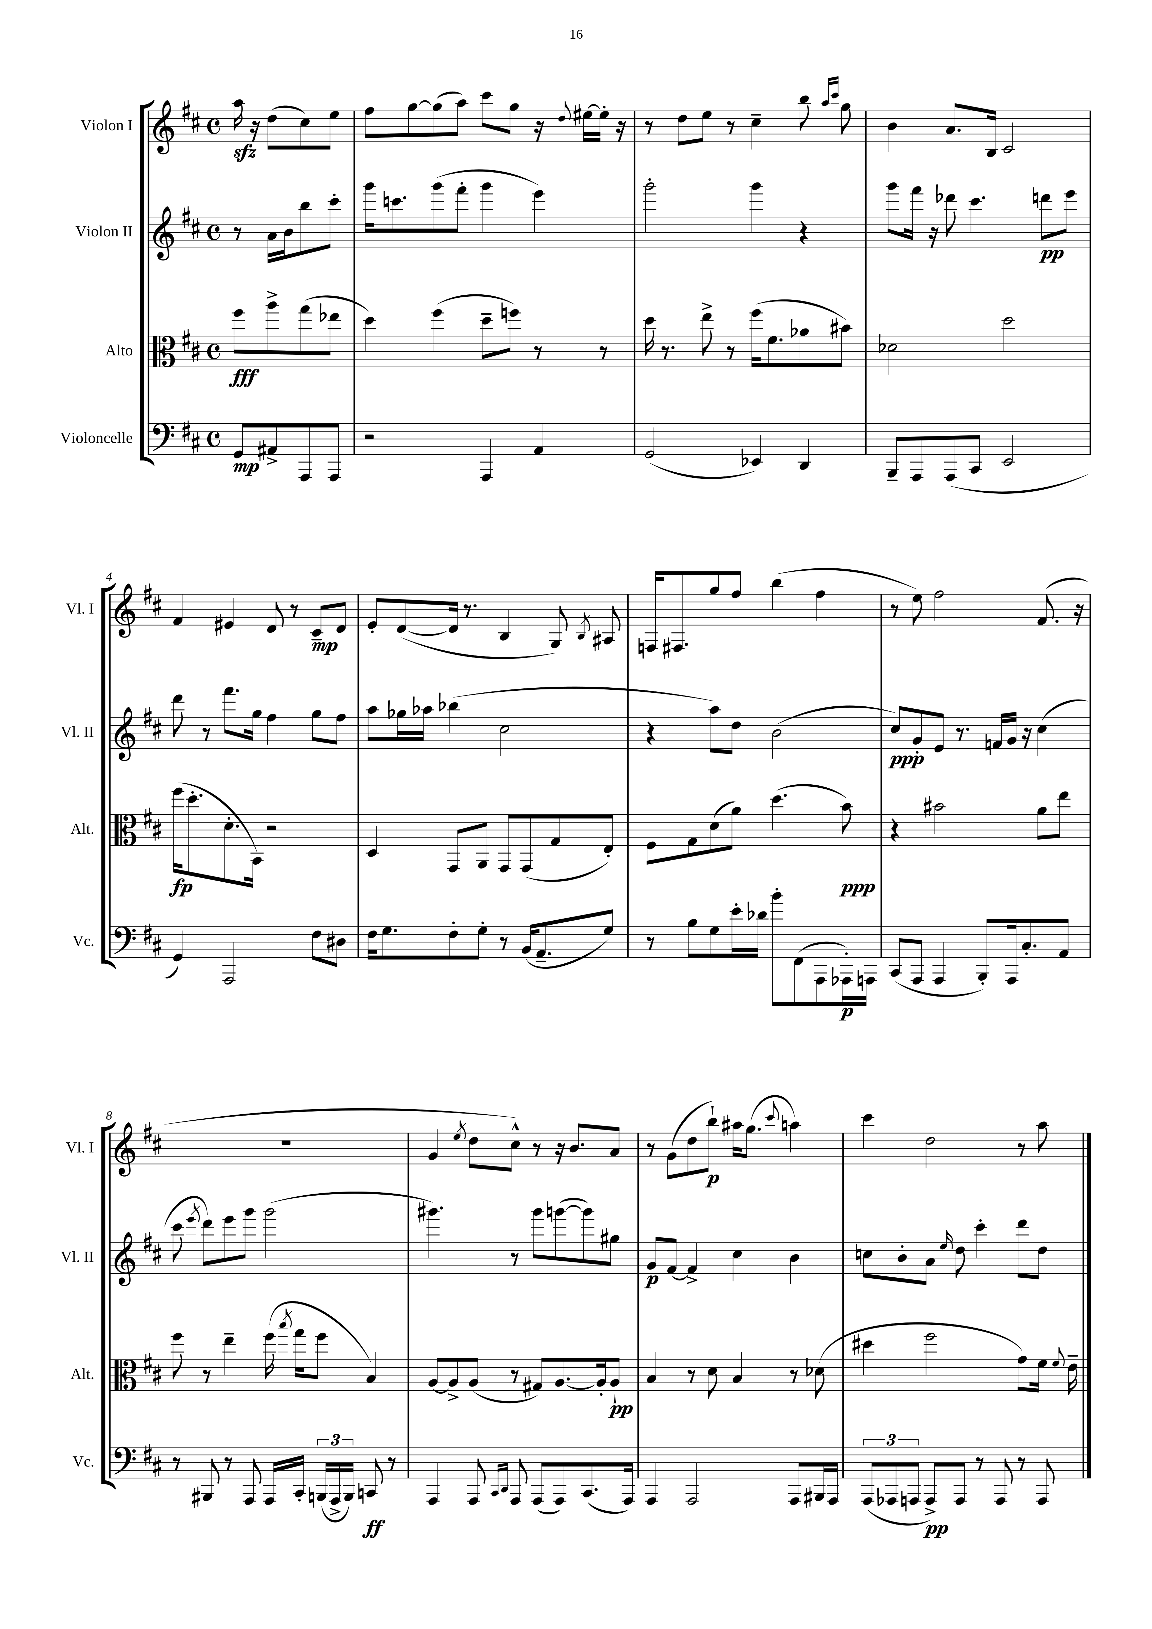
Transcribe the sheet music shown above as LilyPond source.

<<
\new StaffGroup <<
\new Staff = "s0" \with { instrumentName = "Violon I" shortInstrumentName = "Vl. I" } {
    \clef treble \key d \major \defaultTimeSignature \time 4/4 \partial 2
    \autoBeamOff a''16\sfz r16 d''8[( cis''8) e''8] |
    fis''8[ g''8~ g''8( a''8]) cis'''8[ g''8] r16 \appoggiatura { d''8 } eis''16[~ eis''16]-. r16 |
    r8 d''8[ e''8] r8 cis''4-- b''8 \grace { a''16[ cis'''16] } g''8 |
    b'4 a'8.[ b16] cis'2 |
    fis'4 eis'4 d'8 r8 cis'8[--\mp d'8] |
    e'8[-. d'8~( d'16] r8. b4 g8) \acciaccatura { b8 } ais8 |
    f16[ fis8. g''8 fis''8] b''4( fis''4 |
    r8 e''8) fis''2 fis'8.( r16 |
    R1 |
    g'4 \acciaccatura { e''8 } d''8[ cis''8]-^) r8 r16 b'8.[ a'8] |
    r8 g'8[( d''8 b''8]-!\p) ais''16[ g''8.]( \appoggiatura { cis'''8 } a''4) |
    cis'''4 d''2 r8 a''8 \bar "|." |
}
\new Staff = "s1" \with { instrumentName = "Violon II" shortInstrumentName = "Vl. II" } {
    \clef treble \key d \major \defaultTimeSignature \time 4/4 \partial 2
    \autoBeamOff r8 a'16[ b'16 b''8 cis'''8]-. |
    g'''16[ c'''8. g'''8( fis'''8]-. g'''4 e'''4) |
    g'''2-. g'''4 r4 |
    g'''8[ fis'''16] r16 des'''8 cis'''4. d'''8[\pp e'''8] |
    d'''8 r8 fis'''8.[ g''16] fis''4 g''8[ fis''8] |
    a''8[ ges''16 aes''16] bes''4( cis''2 |
    r4 a''8[) d''8] b'2( |
    cis''8[\ppp) g'8-. e'8] r8. f'16[ g'16] r16 cis''4( |
    cis'''8 \acciaccatura { e'''8 } d'''8[) e'''8 g'''8] g'''2( |
    gis'''4.) r8 gis'''8[ g'''8~( g'''8) gis''8] |
    g'8[\p fis'8]~ fis'4-> cis''4 b'4 |
    c''8[ b'8-. a'8] \grace { e''16 } d''8 cis'''4-. d'''8[ d''8] \bar "|." |
}
\new Staff = "s2" \with { instrumentName = "Alto" shortInstrumentName = "Alt." } {
    \clef alto \key d \major \defaultTimeSignature \time 4/4 \partial 2
    \autoBeamOff fis''8[\fff a''8-> g''8( ees''8] |
    d''4) fis''4( d''8[-- f''8]) r8 r8 |
    d''16 r8. e''8-> r8 fis''16[( fis'8. aes'8 bis'8]) |
    des'2 d''2 |
    fis''16[\fp( d''8.-. d'8.-. b,16]) r2 |
    d4 g,8[ a,8] g,8[ g,8( g8 e8]-.) |
    fis8[ g8 d'8( a'8]) d''4.( b'8\ppp) |
    r4 bis'2 a'8[ e''8] |
    fis''8 r8 e''4-- fis''16( \acciaccatura { b''8 } g''16[ fis''8] b4) |
    a8[~ a8-> a8]( r8 gis8[) a8.~ a16-. a8]-!\pp |
    b4 r8 d'8 b4 r8 des'8( |
    dis''4 fis''2 g'8[) fis'16] \appoggiatura { fis'8 } e'16-- \bar "|." |
}
\new Staff = "s3" \with { instrumentName = "Violoncelle" shortInstrumentName = "Vc." } {
    \clef bass \key d \major \defaultTimeSignature \time 4/4 \partial 2
    \autoBeamOff g,8[\mp ais,8-> a,,8 a,,8] |
    r2 a,,4 a,4 |
    g,2( ees,4) d,4 |
    b,,8[-- a,,8 a,,8( cis,8] e,2 |
    g,4) a,,2 fis8[ dis8] |
    fis16[ g8. fis8-. g8]-. r8 b,16[( a,8.-- g8]) |
    r8 b8[ g8 e'16-. des'16] b'8[-. fis,8( a,,8 aes,,16-.\p) a,,16] |
    cis,8[( a,,8] a,,4 b,,8[-.) a,,16 cis8.-. a,8] |
    r8 bis,,8 r8 a,,8 a,,16[ cis,16]-. \tuplet 3/2 { b,,16[( a,,16-> b,,16]) } c,8\ff r8 |
    a,,4 a,,8 \grace { cis,16[ d,16] } a,,8 a,,8[( a,,8) cis,8.( a,,16]) |
    a,,4 a,,2 a,,8[ bis,,16 a,,16] |
    \tuplet 3/2 { a,,8[( aes,,8 a,,8] } a,,8[->\pp) a,,8] r8 a,,8 r8 a,,8 \bar "|." |
}
>>
>>
